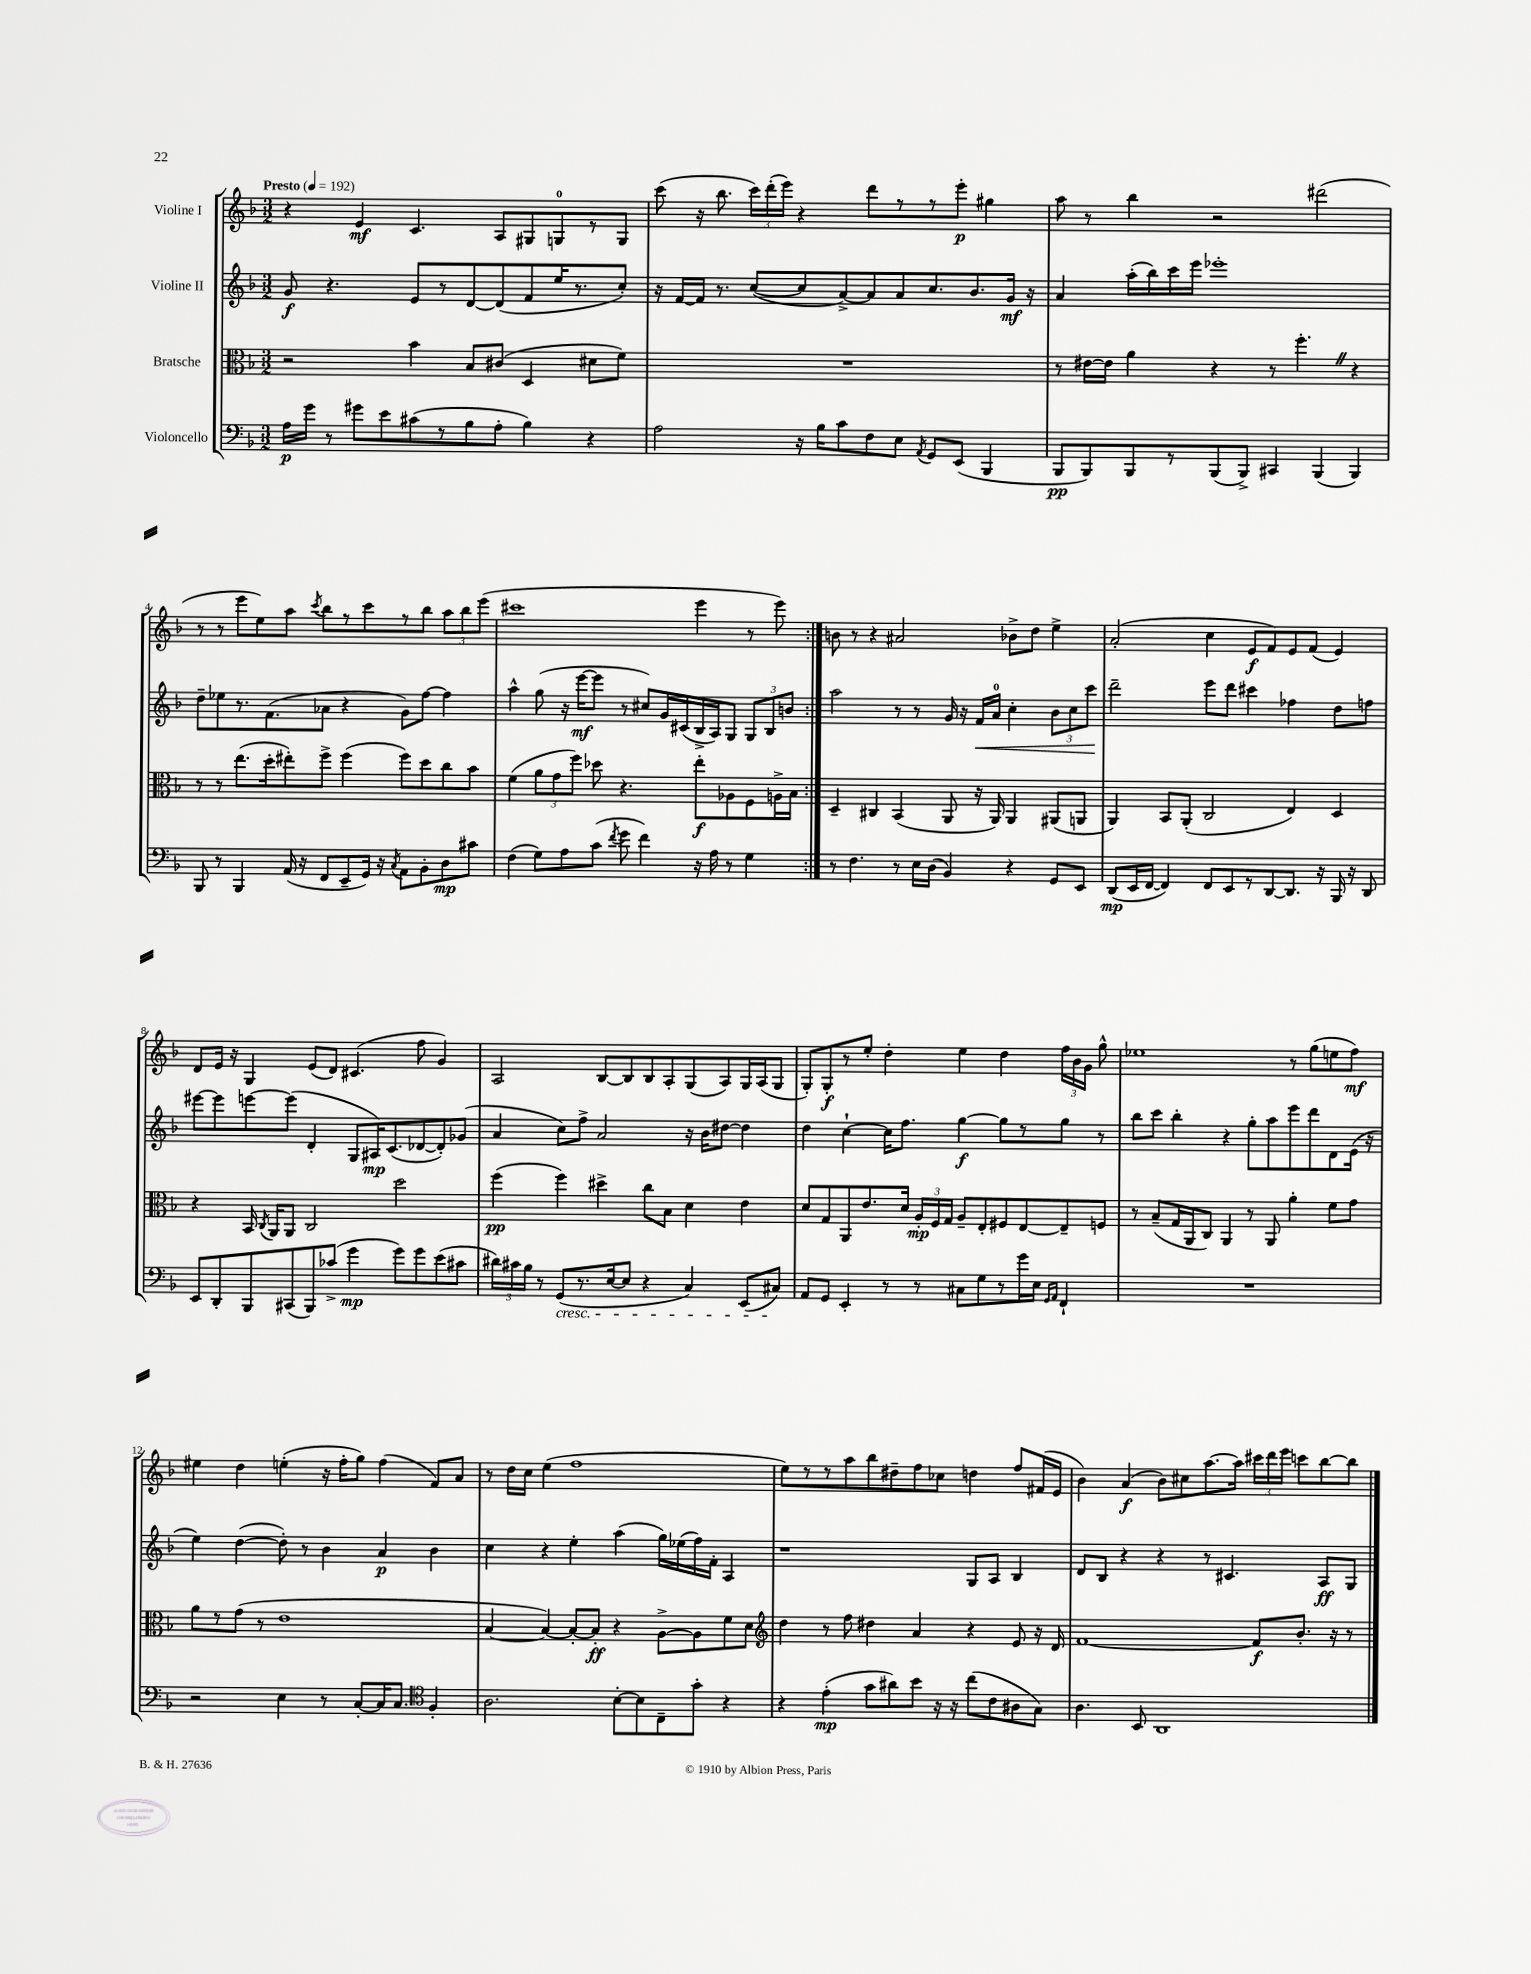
<<
\new StaffGroup <<
\new Staff = "s0" \with { instrumentName = "Violine I" } {
    \clef treble \key f \major \numericTimeSignature \time 3/2 \tempo "Presto" 4 = 192
    \autoBeamOff \repeat volta 2 { r4 e'4\mf c'4. a8[ gis8 g8-0 r8 g8] |
    c'''8( r16 bes''8. \tuplet 3/2 { c'''16[) d'''16-.( e'''16]) } r4 d'''8[ r8 r8 e'''8]-.\p gis''4 |
    a''8 r8 bes''4 r2 dis'''2( |
    r8 r8 e'''8[ e''8) a''8] \acciaccatura { c'''8 } bes''8[ r8 c'''8 r8 bes''8] \tuplet 3/2 { a''8[ bes''8 e'''8]( } |
    cis'''1 e'''4 r8 e'''8) | }
    b'8 r8 r4 ais'2 bes'8[-> d''8] e''4-> |
    a'2-.( c''4 e'8[\f f'8) e'8 f'8]( e'4) |
    d'8[ e'16] r16 g4 e'8[( d'8]) cis'4.( f''8 g'4) |
    a2 bes8[~ bes8 bes8 a8-. g8( a8) g16 a16( g8] |
    g8[-.) g8-.\f r8 e''8]-. d''4-. e''4 d''4 \tuplet 3/2 { f''16[ bes'16 g'16] } g''8-^ |
    ees''1 r8 g''8[( e''8 f''8]\mf) |
    eis''4 d''4 e''4-.( r16 f''16[-. g''8]) f''4( f'8[) a'8] |
    r8 d''16[ c''16] e''4( f''1 |
    e''8[) r8 r8 a''8 bes''8 dis''8-- f''8 ces''8] d''4 f''8[ fis'16( e'16] |
    bes'4) a'4\f( bes'8[) cis''8 a''8.~ a''16] \tuplet 3/2 { cis'''16[ d'''16 e'''16] } c'''8[ bes''8~ bes''8] \bar "|." |
}
\new Staff = "s1" \with { instrumentName = "Violine II" } {
    \clef treble \key f \major \numericTimeSignature \time 3/2
    \autoBeamOff \repeat volta 2 { g'8\f r4. e'8[ r8 d'8~ d'8( f'8 e''16 r8. c''8]-.) |
    r16 f'16[~ f'16] r8. c''8[~( c''8 a'8~->) a'8 a'8 c''8. bes'8. g'16]\mf r16 |
    a'4 a''16[-.( bes''16) c'''16 e'''16] ees'''1-. |
    d''8[-- ees''8 r8. f'8.( aes'8] r4 g'8[) f''8]~ f''4 |
    a''4-^ g''8( r16 e'''16[~\mf e'''8] r8 cis''8[) g'16 cis'16( bes16-> a16) g8] \tuplet 3/2 { g8[ bes8 b'8] } | }
    a''2 r8 r8 g'16 r16 f'16[\< a'16]-0 c''4-. \tuplet 3/2 { bes'8[ c''8 c'''8]\! } |
    d'''2-- e'''8[ d'''8] cis'''4 fes''4 d''8[ f''8] |
    eis'''8[~ eis'''8 e'''8~ e'''8]( d'4-. g8[ ais16\mp) c'8.( des'8~ des'8-.) ges'8]( |
    a'4 c''8[) f''8]-> a'2 r16 bes'16[ dis''8]~ dis''4 |
    d''4 c''4~-! c''16[ f''8.] g''4~\f g''8[ r8 g''8] r8 |
    bes''8[ c'''8] bes''4-. r4 g''8[-. a''8 e'''8 d'''8 d'8 e'16]( r16 |
    e''4) d''4~( d''8-.) r8 bes'4 a'4\p bes'4 |
    c''4 r4 e''4-. a''4( g''16[) ees''16( f''16) f'16]-. a4 |
    r1 g8[ a8] bes4 |
    d'8[ bes8] r4 r4 r8 cis'4. a8[\ff g8] \bar "|." |
}
\new Staff = "s2" \with { instrumentName = "Bratsche" } {
    \clef alto \key f \major \numericTimeSignature \time 3/2
    \autoBeamOff \repeat volta 2 { r2 bes'4 bes8[ cis'8]( d4 dis'8[ f'8]) |
    R1. |
    r8 eis'16[~ eis'16] a'4 r4 r8 f''4.-. \once \override BreathingSign.text = \markup { \musicglyph "scripts.caesura.straight" } \breathe r4 |
    r8 r8 e''8.[( d''16-. eis''8-.) f''8]-> f''4( f''8[) d''8 c''8 bes'8] |
    f'4( \tuplet 3/2 { a'8[ g'8 f''8]) } des''8 r4. e''8[-.\f aes8 f8 a16-> bes16] | }
    d4-- cis4 bes,4( a,8 r16 a,16) a,4 ais,8[( a,8] |
    a,4) bes,8[ a,8]-.( c2 e4) d4 |
    r4 bes,16 \acciaccatura { c8 } a,16[ a,8] c2 d''2 |
    f''4\pp( f''4) dis''4-> c''8[ bes8] d'4 e'4 |
    d'8[ g8 a,8 e'8. d'16] \tuplet 3/2 { a16[-.\mp f16 g16] } a8[-- e8-. fis8 e8~ e8-- f8] |
    r8 bes8[--( g16 a,16 c8]) a,4 r8 a,8 a'4-. f'8[ g'8] |
    a'8[ r8 g'8]( r8 e'1 |
    bes4~ bes4~) bes8[~-. bes8]-.\ff r4 a8[~-> a8 f'8 d'8] |
    \clef treble d''4 r8 f''8 dis''4 a'4 r4 e'8 r16 d'16 |
    f'1~ f'8[\f bes'8.]-. r16 r8 \bar "|." |
}
\new Staff = "s3" \with { instrumentName = "Violoncello" } {
    \clef bass \key f \major \numericTimeSignature \time 3/2
    \autoBeamOff \repeat volta 2 { a16[\p g'16] r8 gis'8[ e'8 cis'8( r8 bes8 a8]-. bes4) r4 |
    a2 r16 bes16[ c'8 f8 e8] \acciaccatura { a,8 } g,8[ e,8]( bes,,4 |
    bes,,8[\pp bes,,8) bes,,8 r8 bes,,8( bes,,8]->) cis,4 bes,,4( bes,,4) |
    bes,,8 r8 bes,,4 a,16( r16 f,8[ e,8-- g,16]) r16 \acciaccatura { c8 } a,8[ bes,8-. d8\mp cis'8] |
    f4( g8[) a8 c'8]( \acciaccatura { f'8 } g'8 f'4) r16 a16 r8 g4 | }
    r8 f4. r8 e16[ d16]( bes,4) r4 g,8[ e,8] |
    d,8[\mp( e,16 f,16]~ f,4) f,8[ e,8 r8 d,8~ d,8.] r16 bes,,16 r16 d,8 |
    e,8[ d,8-. bes,,8 cis,8( bes,,8) ces'8]->( g'4\mp g'8[) g'8 e'8( cis'8] |
    \tuplet 3/2 { dis'16[) cis'16 bes16] } r8 g,8[\cresc( r8. e16~ e8] r4 c4) e,8[( cis8]\!) |
    a,8[ g,8] e,4-. r8 r8 cis8[ g8 r8 g'16 e16] \grace { g,16[ a,16] } f,4-! |
    R1. |
    r2 e4 r8 c8[~-. c16 c8.] \clef tenor f4-. |
    a2. bes8[~-. bes8 c8-- g'8]-. r4 |
    r4 e'4-.\mp( g'8[ ais'8) bes'8] r16 r16 c''8[( c'8 ais8 g8]) |
    a4. bes,8 a,1 \bar "|." |
}
>>
>>
